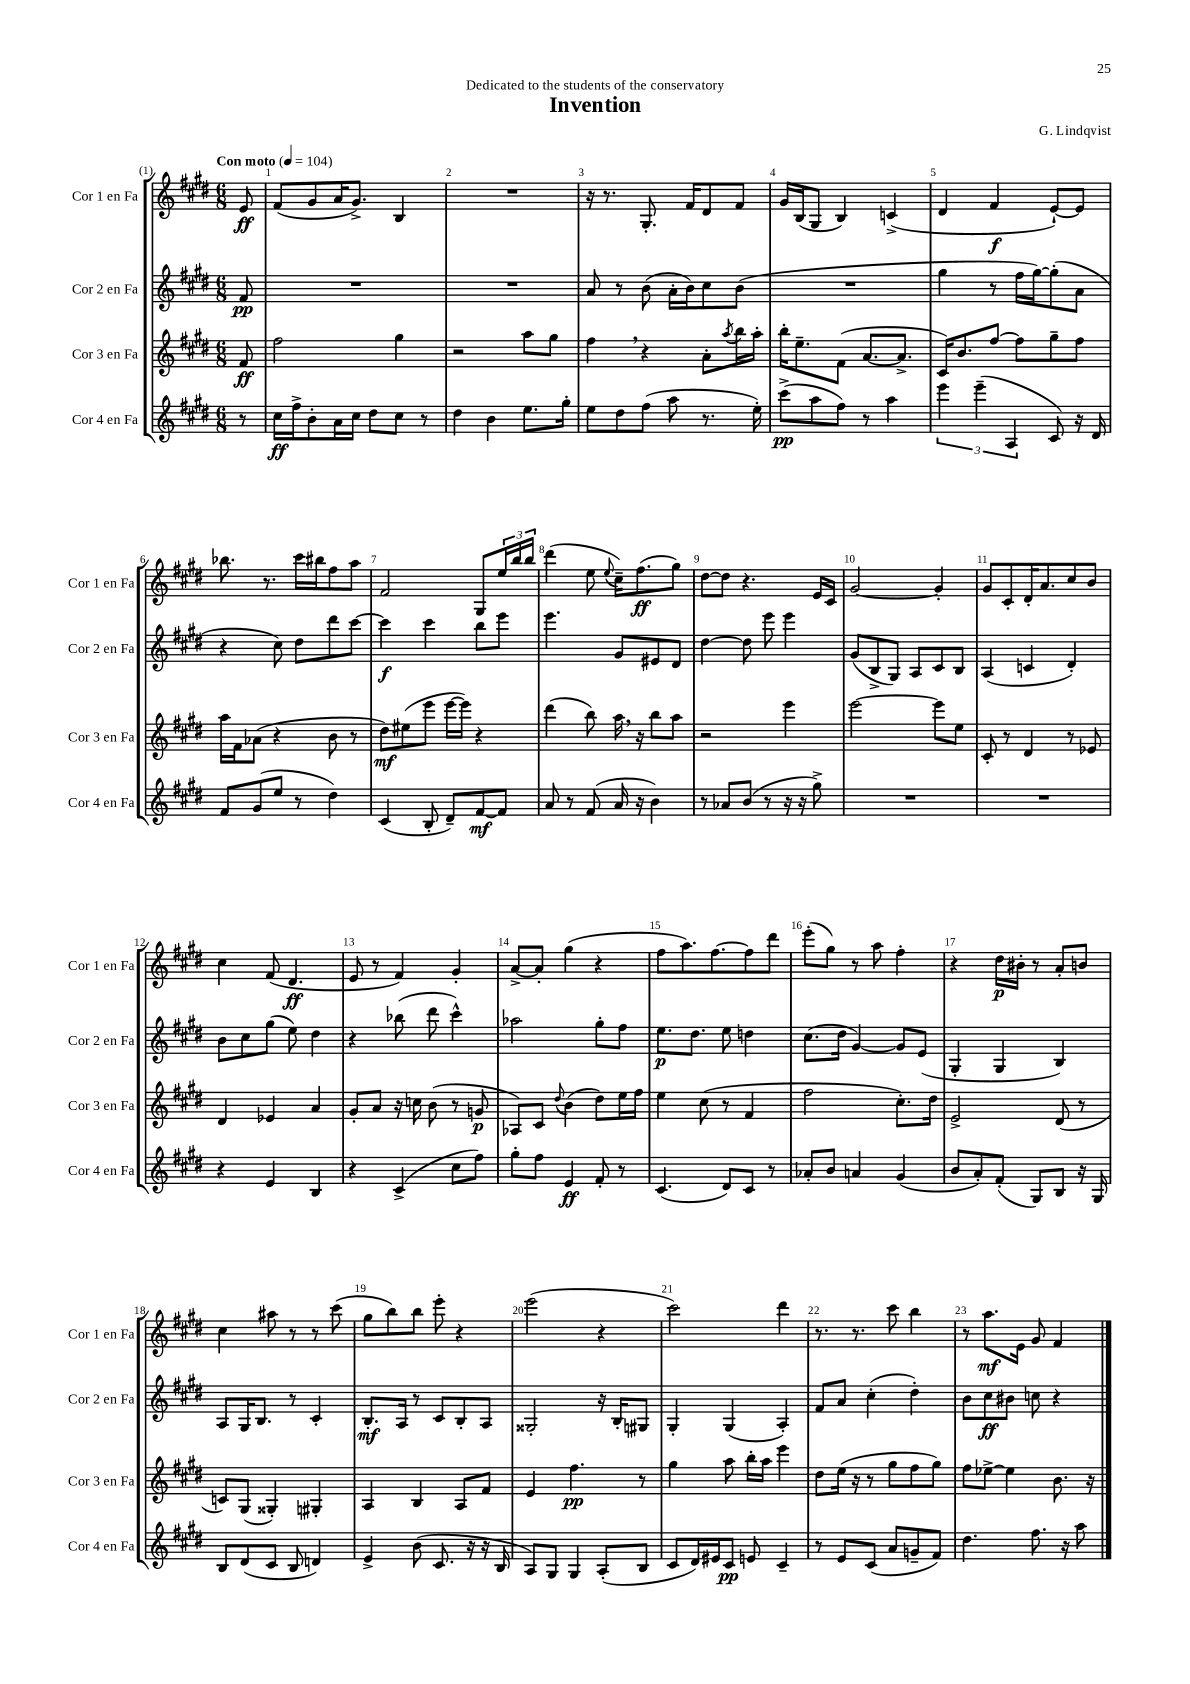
\header { title = "Invention" composer = "G. Lindqvist" dedication = "Dedicated to the students of the conservatory" }
<<
\new StaffGroup <<
\new Staff = "s0" \with { instrumentName = "Cor 1 en Fa" shortInstrumentName = "Cor 1 en Fa" } {
    \clef treble \key e \major \numericTimeSignature \time 6/8 \partial 8 \tempo "Con moto" 4 = 104
    e'8\ff |
    fis'8( gis'8 a'16 gis'8.->) b4 |
    R2. |
    r16 r8. gis8.-. fis'16 dis'8 fis'8 |
    gis'16 b16( gis8 b4) c'4->( |
    dis'4 fis'4\f e'8~-!) e'8 |
    bes''8. r8. cis'''16 bis''16 fis''8 a''8 |
    fis'2 gis8 \tuplet 3/2 { e''16 b''16 b''16 } |
    dis'''4( e''8 \appoggiatura { e''8 } cis''16--) fis''8.\ff( gis''8) |
    dis''8~ dis''8 r4. e'16 cis'16 |
    gis'2~ gis'4-. |
    gis'8 cis'8-. dis'16-. a'8. cis''8 b'8 |
    cis''4 fis'8( dis'4.\ff |
    e'8 r8 fis'4) gis'4-. |
    a'8~-> a'8-. gis''4( r4 |
    fis''8 a''8.) fis''8.~ fis''8 dis'''8 |
    e'''8-.( gis''8) r8 a''8 fis''4-. |
    r4 dis''16\p bis'16-. r8 a'8-. b'8 |
    cis''4 ais''8 r8 r8 cis'''8( |
    gis''8 b''8) b''8 e'''8-. r4 |
    e'''2( r4 |
    cis'''2) dis'''4 |
    r8. r8. cis'''8 b''4 |
    r8 a''8.\mf e'16 gis'8 fis'4 \bar "|." |
}
\new Staff = "s1" \with { instrumentName = "Cor 2 en Fa" shortInstrumentName = "Cor 2 en Fa" } {
    \clef treble \key e \major \numericTimeSignature \time 6/8 \partial 8
    fis'8\pp |
    R2. |
    R2. |
    a'8 r8 b'8( a'16-. b'16) cis''8 b'8( |
    R2. |
    gis''4 r8 fis''16 gis''16~) gis''8-.( a'8 |
    r4 cis''8) dis''8 dis'''8 cis'''8~ |
    cis'''4\f cis'''4 b''8 e'''8 |
    e'''4. gis'8 eis'8 dis'8 |
    dis''4~ dis''8 e'''8 e'''4 |
    gis'8( b8-> gis8) a8 cis'8 b8 |
    a4( c'4 dis'4-.) |
    b'8 cis''8 gis''8( e''8) dis''4 |
    r4 bes''8( dis'''8 cis'''4-^) |
    aes''2 gis''8-. fis''8 |
    e''8.\p dis''8. e''8 d''4 |
    cis''8.( dis''16 gis'4~) gis'8 e'8( |
    gis4-. gis4 b4) |
    a8 gis16 b8. r8 cis'4-. |
    b8.-.\mf a16 r8 cis'8 b8-. a8 |
    gisis2-. r16 b16-. gis8 |
    gis4-. gis4( a4-.) |
    fis'8 a'8 cis''4-.( dis''4-.) |
    b'8 cis''8\ff bis'8 c''8 r4 \bar "|." |
}
\new Staff = "s2" \with { instrumentName = "Cor 3 en Fa" shortInstrumentName = "Cor 3 en Fa" } {
    \clef treble \key e \major \numericTimeSignature \time 6/8 \partial 8
    fis'8\ff |
    fis''2 gis''4 |
    r2 a''8 gis''8 |
    fis''4 \breathe r4 a'8-. \acciaccatura { a''8 } b''16 a''16-. |
    b''16-. e''8.-- fis'8( a'8.~ a'8.-> |
    cis'16) b'8. fis''8~ fis''8 gis''8-- fis''8 |
    a''16 fis'16 aes'8( r4 b'8 r8 |
    dis''8\mf) eis''8( e'''8 e'''16~ e'''16) r4 |
    dis'''4( b''8) a''16 \breathe r16 b''8 a''8 |
    r2 e'''4 |
    e'''2~ e'''8 e''8 |
    cis'8-. r8 dis'4 r8 ees'8 |
    dis'4 ees'4 a'4 |
    gis'8-. a'8 r16 c''16 b'8( r8 g'8\p |
    aes8) cis'8 \appoggiatura { dis''8 } b'4( dis''8) e''16 fis''16 |
    e''4 cis''8( r8 fis'4 |
    fis''2 cis''8.-.) dis''16 |
    e'2-> dis'8( r8 |
    c'8) gis8( gisis4-.) gis4-. |
    a4 b4 a8 fis'8 |
    e'4 fis''4.\pp r8 |
    gis''4 a''8 b''16-. a''16 e'''4 |
    dis''8 e''16( r16 r8 gis''8 fis''8 gis''8) |
    fis''8 ees''8~-> ees''4 b'8. r16 \bar "|." |
}
\new Staff = "s3" \with { instrumentName = "Cor 4 en Fa" shortInstrumentName = "Cor 4 en Fa" } {
    \clef treble \key e \major \numericTimeSignature \time 6/8 \partial 8
    r8 |
    cis''16\ff fis''16-> b'8-. a'16 cis''16 dis''8 cis''8 r8 |
    dis''4 b'4 e''8. gis''16-. |
    e''8 dis''8 fis''8( a''8 r8. e''16-.) |
    cis'''8->\pp( a''8 fis''8) r8 a''4 |
    \tuplet 3/2 { e'''4 e'''4--( a4 } cis'8) r16 dis'16 |
    fis'8 gis'8( e''8 r8 dis''4) |
    cis'4( b8-. dis'8--) fis'8~\mf fis'8 |
    a'8 r8 fis'8( a'16 r16 b'4) |
    r8 aes'8 b'8( r8 r16 r16 gis''8->) |
    R2. |
    R2. |
    r4 e'4 b4 |
    r4 cis'4->( cis''8 fis''8) |
    gis''8-. fis''8 e'4\ff fis'8-. r8 |
    cis'4.( dis'8) cis'8 r8 |
    aes'8-. b'8 a'4 gis'4( |
    b'8 a'8-.) fis'8-.( gis8) b8 r16 gis16 |
    b8 dis'8( cis'8 b8 d'4) |
    e'4-> b'8( cis'8. r16 r16 b16 |
    a8) gis8 gis4 a8-.( b8 |
    cis'8 dis'16) eis'16 cis'8\pp e'8 cis'4-- |
    r8 e'8 cis'8( a'8 g'8-- fis'8) |
    dis''4. fis''8. r16 a''8 \bar "|." |
}
>>
>>
\layout { \context { \Score \override BarNumber.break-visibility = ##(#f #t #t) barNumberVisibility = #all-bar-numbers-visible } }
